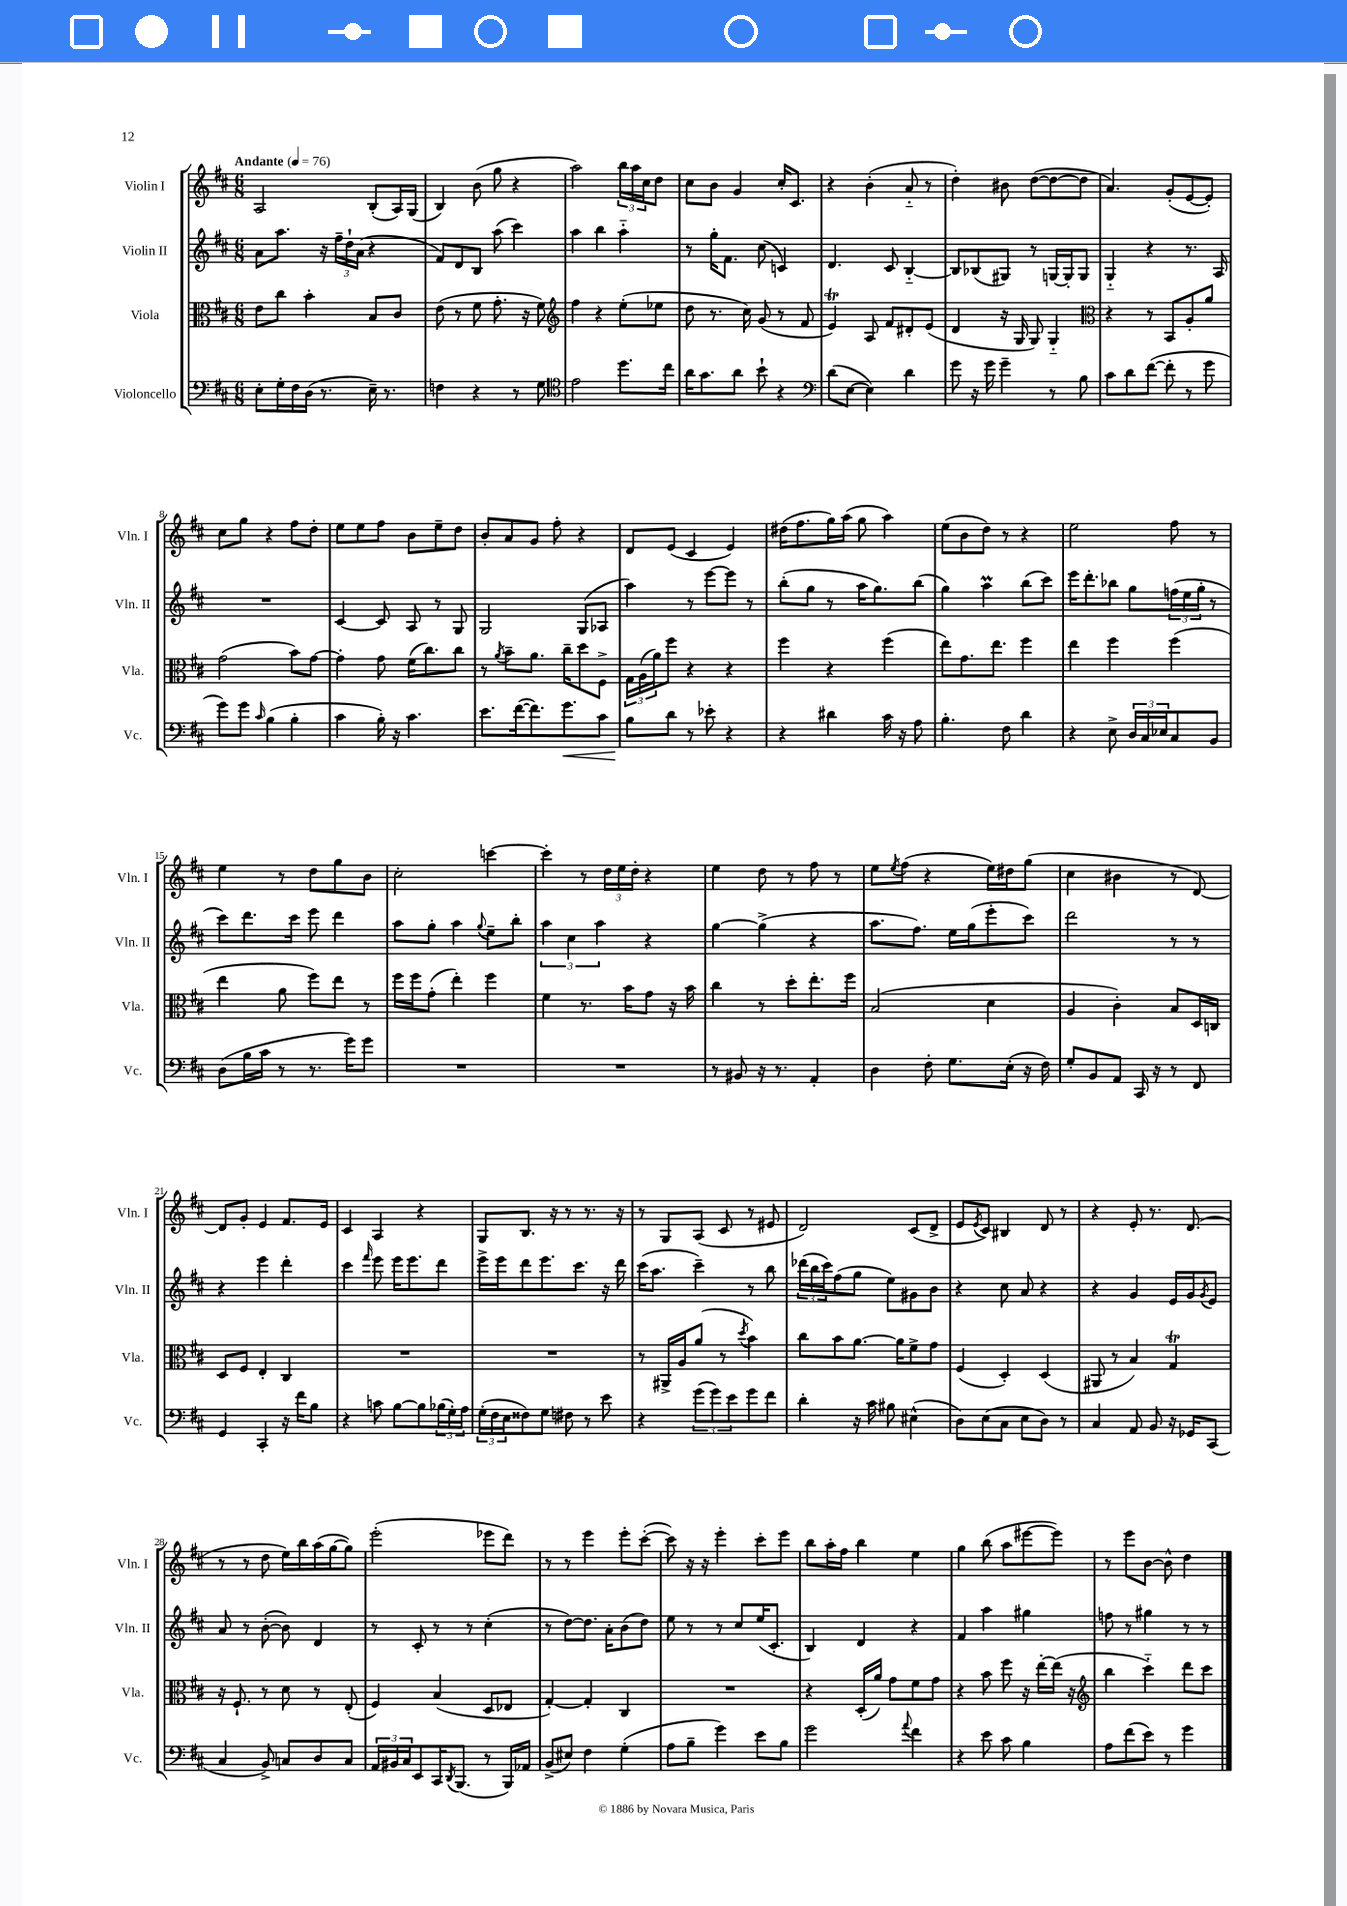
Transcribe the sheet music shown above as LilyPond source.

<<
\new StaffGroup <<
\new Staff = "s0" \with { instrumentName = "Violin I" shortInstrumentName = "Vln. I" } {
    \clef treble \key d \major \numericTimeSignature \time 6/8 \tempo "Andante" 4 = 76
    a2 b8-.( a16) g16( |
    b4) b'8( g''8 r4 |
    a''2) \tuplet 3/2 { b''16 a''16 cis''16 } d''8 |
    cis''8 b'8 g'4 cis''16-. cis'8. |
    r4 b'4-.( a'8-_ r8 |
    d''4-.) bis'8 d''8~( d''8~ d''8 |
    a'4.) g'8-.( e'8~ e'8-.) |
    cis''8 g''8 r4 fis''8 d''8-. |
    e''8 e''8 fis''8 b'8 e''8-- d''8 |
    b'8-. a'8 g'8 fis''8-. r4 |
    d'8 e'8( cis'4 e'4) |
    dis''16( fis''8. g''16) a''16( g''8 a''4) |
    e''8( b'8 d''8) r8 r4 |
    e''2 fis''8 r8 |
    e''4 r8 d''8 g''8 b'8 |
    cis''2-. c'''4~ |
    c'''4-. r8 \tuplet 3/2 { d''16 e''16 d''16-. } r4 |
    e''4 d''8 r8 fis''8 r8 |
    e''8 \acciaccatura { e''8 } fis''8( r4 e''16) dis''16 g''8( |
    cis''4 bis'4 r8 d'8~) |
    d'8 g'8-. e'4 fis'8. e'16 |
    cis'4 a4 r4 |
    g8 b8. r16 r8 r8. r16 |
    r8 g8 a8( cis'8 r8 eis'8 |
    d'2) cis'8( d'8-> |
    e'8 \acciaccatura { e'8 } cis'8) bis4 d'8 r8 |
    r4 e'8-. r8. d'8.( |
    r8 r8 d''8 e''16) b''16 a''16( g''16~ g''8) |
    e'''2-.( ees'''8 d'''8) |
    r8 r8 e'''4 e'''8-. cis'''8~-.( |
    cis'''8) r16 r16 e'''4-. cis'''8-. e'''8 |
    b''8 a''16-. fis''16 b''4 e''4 |
    g''4 b''8( a''8 eis'''8~ eis'''8) |
    r8 e'''8 b'8~ b'8-^ d''4 \bar "|." |
}
\new Staff = "s1" \with { instrumentName = "Violin II" shortInstrumentName = "Vln. II" } {
    \clef treble \key d \major \numericTimeSignature \time 6/8
    a'8 a''8. r16 \tuplet 3/2 { fis''16-- d''16-! a'16( } r4 |
    fis'8) d'8 b8 a''8( cis'''4) |
    a''4 b''4 a''4-_ |
    r8 g''16-. fis'8. cis''8( c'4) |
    d'4. cis'8 b4~-_ |
    b8 bes8( gis8) r8 g16~ g16-. g8 |
    g4-_ r4 r8. a16 |
    R2. |
    cis'4~ cis'8 a8 r8 g8 |
    g2 g8( aes8 |
    a''4) r8 e'''8~ e'''8 r8 |
    b''8-.( g''8 r8 a''16 g''8.) b''8( |
    g''4) a''4\prall b''8( cis'''8) |
    e'''16 d'''8.-. bes''8 g''8 \tuplet 3/2 { f''16( e''16 g''16-. } r8 |
    cis'''8) d'''8. cis'''16 e'''8 d'''4 |
    a''8 g''8-. a''4 \appoggiatura { g''8 } e''8-- b''8-. |
    \tuplet 3/2 { a''4 cis''4 a''4 } r4 |
    g''4~ g''4->( r4 |
    a''8. fis''8.) e''16 g''16( e'''8-. cis'''8) |
    d'''2 r8 r8 |
    r4 e'''4 d'''4-. |
    cis'''4 \grace { fis'''16 } e'''8 e'''16 e'''8. d'''8 |
    e'''16-> e'''16 d'''8 e'''8. cis'''8. r16 d'''16 |
    cis'''16( a''8. cis'''4--) r8 b''8 |
    \tuplet 3/2 { des'''16( b''16 cis'''16) } fis''8( g''8 e''8) gis'8 b'8 |
    r4 cis''8 a'8 r4 |
    r4 g'4 e'16 g'16 \acciaccatura { g'8 } e'8 |
    a'8 r8 b'8~-.( b'8) d'4 |
    r8 cis'8-. r8 r8 cis''4-.( |
    r8 d''8~) d''8. a'16-. b'8( d''8) |
    e''8 r8 r8 cis''8 e''16( cis'8.-. |
    b4) d'4 r4 |
    fis'4 a''4 gis''4 |
    f''8 r8 gis''4 r8 r8 \bar "|." |
}
\new Staff = "s2" \with { instrumentName = "Viola" shortInstrumentName = "Vla." } {
    \clef alto \key d \major \numericTimeSignature \time 6/8
    e'8 cis''8 b'4-. b8 cis'8 |
    e'8( r8 fis'8 g'8.-. r16 fis'8) |
    \clef treble fis''4 r4 e''8-.( ees''8 |
    d''8 r8. cis''16) g'8( r8 fis'8 |
    e'4\trill) a8 fis'8 dis'8-. e'8( |
    d'4 r16 g16 g8) g4-_ |
    \clef alto r4 r8 b,8 a8-. a'8 |
    g'2( b'8) g'8~ |
    g'4-. g'8 fis'16( cis''8.) cis''8 |
    r8 \acciaccatura { a'8 } b'8-- a'8. cis''16-- d''8 fis8-> |
    \tuplet 3/2 { g16 a16( a'16) } fis''8 r4 r4 |
    fis''4 r4 fis''4( |
    e''8) g'8. e''8. fis''4 |
    e''4 fis''4 fis''4( |
    e''4 a'8 fis''8) e''8 r8 |
    fis''16 fis''16 g'8-.( e''4-.) fis''4 |
    fis'4 r8. b'16 g'8 r16 b'16 |
    cis''4 r8 d''8-. e''8.-. fis''16 |
    b2( d'4 |
    a4 cis'4-.) b8 d16 c16 |
    d8 fis8 e4-. cis4 |
    R2. |
    R2. |
    r8 ais,16-> a16 a'8( r8 \acciaccatura { d''8 } b'4) |
    cis''8 b'8 a'8.~ a'16 fis'8-> g'8 |
    fis4( d4-.) d4( |
    ais,8 r8 b4) g4\trill |
    r16 fis8.-! r8 d'8 r8 e8-.( |
    fis4) b4( d8 ees8 |
    g4~-.) g4-. cis4 |
    R2. |
    r4 d16-.( a'16) g'8 fis'8 g'8 |
    r4 b'8 fis''8 r16 e''16~-. e''16( r16 |
    \clef treble b''4 cis'''4-_) d'''8 cis'''8 \bar "|." |
}
\new Staff = "s3" \with { instrumentName = "Violoncello" shortInstrumentName = "Vc." } {
    \clef bass \key d \major \numericTimeSignature \time 6/8
    e8-. g16-. fis16 d16( r8. e16--) r8. |
    f4 r4 r8 g8 |
    \clef tenor e'2 d''8. cis''16 |
    a'16 g'8. a'8 b'8-! r4 |
    \clef bass d'8( e8~ e4) d'4 |
    g'8 r16 g'16 g'4-- r8 b8 |
    cis'8 d'8 fis'8~( fis'8-. r8 g'8 |
    g'8) g'8 \grace { cis'16 } b4( b4-. |
    cis'4 b16-.) r16 cis'4. |
    e'8. fis'16~( fis'8.) g'8.\< cis'8 |
    b8\! d'8 r8 ees'8-. r4 |
    r4 dis'4 cis'16 r16 a8 |
    b4.-. fis8 d'4 |
    r4 e8-> \tuplet 3/2 { d16 cis16 ees16 } cis8 b,8 |
    d8( b16 cis'16 r8 r8. g'16) g'8 |
    R2. |
    R2. |
    r8 bis,8 r16 r8. a,4-. |
    d4 fis8-. g8. e16-.( r16 fis16) |
    g8-. b,8 a,8 cis,16 r16 r8 fis,8 |
    g,4 cis,4-. r16 fis'16 b8 |
    r4 c'8 b8~ b8 \tuplet 3/2 { bes16( g16-.) a16 } |
    \tuplet 3/2 { g16-.( fis16 e16 } fisis8) g8 fis8 r8 e'8 |
    r4 \tuplet 3/2 { g'8( g'8) e'8 } g'8 fis'8 |
    d'4-. r16 cis'16 bis8 eis4-^( |
    d8) e8( cis8 e8 d8) r8 |
    cis4 a,8 b,8 r16 ges,16 cis,8( |
    cis4 b,8->) c8 d8 c8 |
    \tuplet 3/2 { a,16 bis,16 cis16 } e,8 cis,16 \acciaccatura { d,8 } b,,8.( r8 b,,16) aes,16 |
    b,8->( eis8) fis4 g4-.( |
    a8 b8-- g'4) e'8 b8 |
    g'2 \appoggiatura { a'8 } fis'4 |
    r4 e'8 cis'8 b4 |
    a8 fis'8( e'8) r8 g'4 \bar "|." |
}
>>
>>
